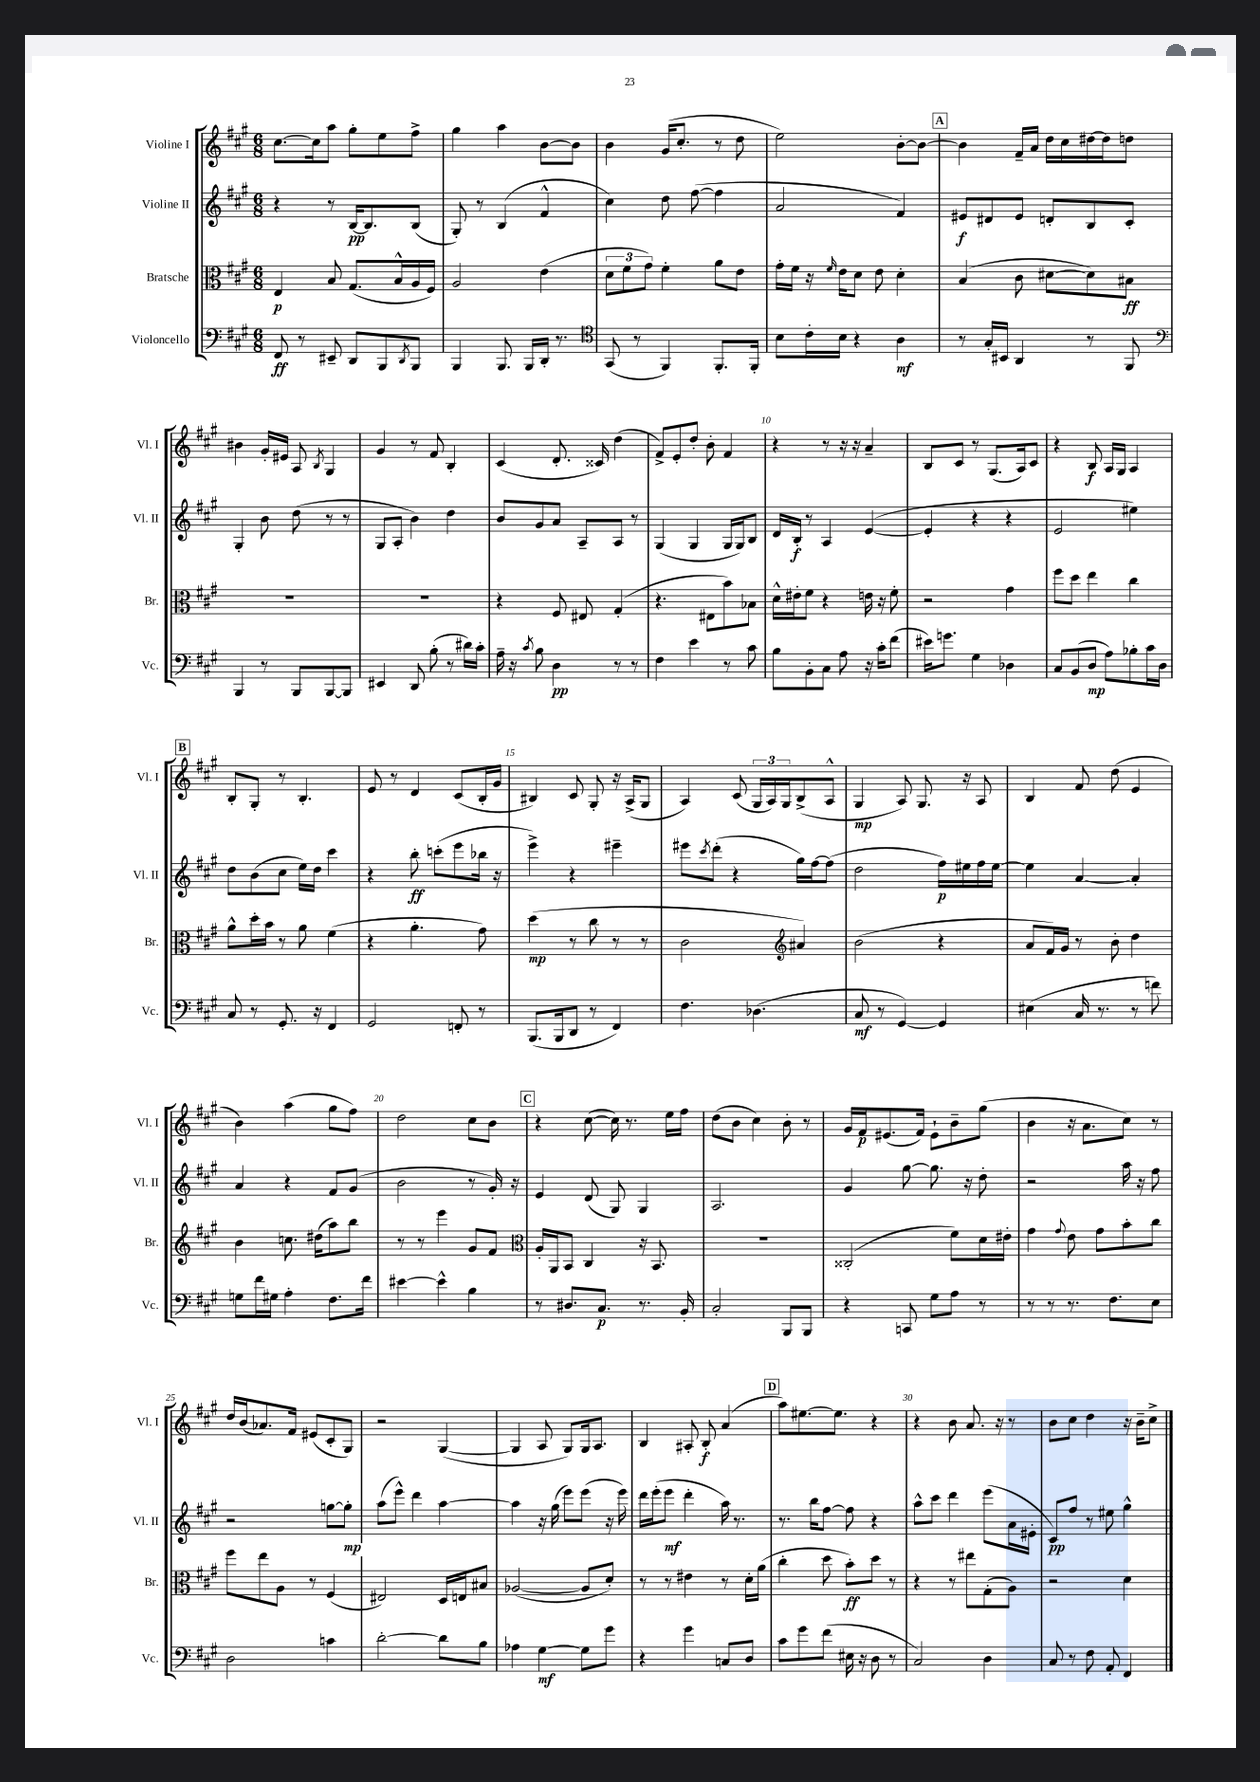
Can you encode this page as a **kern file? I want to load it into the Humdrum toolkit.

**kern	**kern	**kern	**kern
*staff4	*staff3	*staff2	*staff1
*clefF4	*clefC3	*clefG2	*clefG2
*k[f#c#g#]	*k[f#c#g#]	*k[f#c#g#]	*k[f#c#g#]
*M6/8	*M6/8	*M6/8	*M6/8
8FF#/	4E/	4r	[8.cc#\L
8r	.	.	.
.	.	.	16cc#\]k
8EE#~/	8B/	8r	8aa\J
8DD/L	(8.G#/L	[16B/LK	8gg#'\L
.	.	8.B/]	.
8BBB/	.	.	8ee\
.	16B^^/L	.	.
8qDD/	.	.	.
8BBB/J	16A/	(8B/J	8ff#^\J
.	16F#/JJ)	.	.
=	=	=	=
4BBB/	2A/	8G#'/)	4gg#\
.	.	8r	.
8.BBB/	.	(4B/	4aa\
16BBB/LL	.	.	.
16DD'/JJ	(4e\	4f#^^/	[8b\L
8.r	.	.	.
.	.	.	8b\]J
=	=	=	=
*clefC4	*	*	*
(8GG#/	12d\L	4cc#\)	4b\
.	12f#\	.	.
8r	.	.	.
.	12g#\J)	.	.
4FF#/)	4f#'\	8dd\	(16g#/LK
.	.	.	8.cc#'/J
.	.	([8ff#\	.
8.FF#'/L	8a\L	4ff#\]	8r
.	8e\J	.	8dd\
16FF#'/Jk	.	.	.
=	=	=	=
8B\L	16g#'\LL	2a/	2ee\)
.	16f#\JJ	.	.
16c#'\L	16r	.	.
.	16qqf#/	.	.
16B\JJ	16e\LK	.	.
4r	8d\J	.	.
.	8e\	.	.
4A\	4d'\	4f#/)	[8b'\L
.	.	.	8b\_J
=	=	=	=
8r	(4B/	8e#/L	4b\]
16G#'/LL	.	8d#/	.
16BB#/JJ	.	.	.
4AA/	8c#\	8e#/J	16f#~/LL
.	.	.	16a/JJ
.	[8d#\L	8d'/L	16dd\LL
.	.	.	16cc#\
8r	8d#\])	8B/	[16dd#\
.	.	.	16dd#\]J
8FF#/	8B#\J	8c#'/J	8dd\J
=	=	=	=
*clefF4	*	*	*
4BBB/	2.r	4G#'/	4b#\
8r	.	8b\	16g#'/LL
.	.	.	16e#/JJ
8BBB/L	.	(8dd\	8A/
.	.	.	8qB/
[8BBB/	.	8r	4G#/
8BBB/]J	.	8r	.
=	=	=	=
4EE#/	2.r	8G#/L	4g#/
.	.	8A'/J	.
8DD/	.	4b\)	8r
(8B'\	.	.	8f#/
8r	.	4dd\	4B'/
16d#\LL)	.	.	.
16c#'\JJ	.	.	.
=	=	=	=
16A~\	4r	8b/L	(4c#/
16r	.	.	.
8qc#/	.	.	.
8B\	.	8g#/	.
4D\	8F#/	8a/J	8.d'/
.	8E#/	8A~/L	.
.	.	.	16c##/)
8r	(4G#'/	8A/J	(4dd\
8r	.	8r	.
=	=	=	=
4F#\	4.r	(4G#/	8f#^/L)
.	.	.	8e'/
4e\	.	4G#/	8dd'/J
.	8E#\L	.	8b'\
8r	8b\)	16G#/LL	4f#/
.	.	16G#/J)	.
8c#\	8B-\J	8B/J	.
=	=	=	=
8B\L	16d^^\LL	16d/LL	4r
.	16e#'\J	16B'/JJ	.
8BB'\	8f#\J	8r	.
8C#\J	4r	4A/	8r
8A\	.	.	16r
.	.	.	16r
16r	16e\	([4e/	4a~/
16c#'\LK	16r	.	.
(8f#\J	8f#'\	.	.
=	=	=	=
16e#\LK)	2r	4e'/]	8B/L
8.g\J	.	.	.
.	.	.	8c#/J
4G#\	.	4r	8r
.	.	.	(8.G#/L
4D-\	4g#\	4r	.
.	.	.	16A/k)
.	.	.	8c#/J
=	=	=	=
8C#/L	8ff#\L	2e/	4r
(8BB/	8dd\J	.	.
8D/J	4ee\	.	8B/
8A\L)	.	.	16A/LL
.	.	.	16G#/JJ
8B-'\	4cc#\	4ee#\)	4A/
16c#\L	.	.	.
16D\JJ	.	.	.
=	=	=	=
8C#/	8a^^\L	8dd\L	8B'/L
8r	16dd'\L	(8b\	8G#'/J
.	16b\JJ	.	.
8.GG#'/	8r	8cc#\J	8r
.	8a\	16ee\LL)	4.B'/
16r	.	16dd\JJ	.
4FF#/	(4f#\	4ccc#\	.
=	=	=	=
2GG#/	4r	4r	8e/
.	.	.	8r
.	4.a'\	8bb'\	4d/
.	.	(8ccc'\L	.
8FF'/	.	8eee\	(8c#/L
8r	8g#\)	16bb-\Jk	16B'/L
.	.	16r	16g#/JJ
=	=	=	=
(8.BBB/L	(4dd\	4eee^\)	4B#/)
16BBB/k	.	.	.
8DD/J	8r	4r	8c#/
8r	8cc#\	.	8G#'/
4FF#/)	8r	4eee#~\	16r
.	.	.	(16A^/LK
.	8r	.	8G#/J
=	=	=	=
4.F#\	2c#\	8eee#\L	4A/)
.	.	8qccc#/	.
.	.	(8ddd'\J	.
.	.	4r	(8c#/
(4.D-\	.	.	24G#/LL
.	.	.	24A/)
.	.	.	24G#/J
*	*clefG2	*	*
.	4a#/)	16gg#\LL)	(8B^/
.	.	[16ff#\J	.
.	.	(8ff#\]J	8A^^/J
=	=	=	=
8C#/	(2b\	2dd\	4G#/
8r	.	.	.
[4GG#/)	.	.	8A/)
.	.	.	8.G#/
4GG#/]	4r	16ff#\LL)	.
.	.	16ee#\	16r
.	.	16ff#\	8A/
.	.	[16ee#\JJ	.
=	=	=	=
(4E#\	8a/L	4ee#\]	4B/
.	16f#/L)	.	.
.	16g#/JJ	.	.
16C#/	8r	[4a/	8f#/
8.r	.	.	.
.	8b'\	.	(8dd\
8r	4dd\	4a'/]	4e/
8f\)	.	.	.
=	=	=	=
8G\L	4b\	4a/	4b\)
16f#\L	.	.	.
16G#\JJ	.	.	.
4A'\	8.cc\	4r	(4aa\
.	(16dd#\LK	.	.
8.F#\L	8aa\)	8f#/L	8gg#\L
.	8bb\J	(8g#/J	8ff#\J)
16f#\Jk	.	.	.
=	=	=	=
[4e#\	8r	2b\	2dd\
.	8r	.	.
4e#^^\]	4eee\	.	.
4B\	8g#/L	8r	8cc#\L
.	8f#/J	16g#'/)	8b\J
.	.	16r	.
=	=	=	=
*	*clefC3	*	*
8r	16A'/LL	4e/	4r
.	16AA/J	.	.
8.D#/L	8BB/J	.	.
.	4C#/	(8d/	([8cc#\
8.C#/J	.	.	.
.	.	8G#/)	16cc#\])
.	.	.	8.r
8.r	16r	4G#/	.
.	8.BB/	.	.
.	.	.	16ee\LL
16BB'/	.	.	16ff#\JJ
=	=	=	=
2C#'/	2.r	2.A/	(8dd\L
.	.	.	8b\J
.	.	.	4cc#\)
8BBB/L	.	.	8b'\
8BBB/J	.	.	8r
=	=	=	=
4r	(2C##'/	4g#/	16g#/LL
.	.	.	16f#/J
.	.	.	(8.e#/
8CC/	.	[8gg#\	.
.	.	.	16f#/Jk)
8G#\L	.	8.gg#\]	8e#`\L
8A\J	8f#\L)	.	8b~\
.	.	16r	.
8r	16d\L	8dd'\	(8gg#\J
.	16e#'\JJ	.	.
=	=	=	=
8r	4g#\	2r	4b\
8r	.	.	.
.	8qqg#/	.	.
8.r	8e\	.	16r
.	.	.	8.a\L
.	8g#\L	.	.
8.F#\L	.	.	.
.	8b'\	16aa\	8cc#\J)
.	.	16r	.
8E\J	8cc#\J	8ff#\	8r
=	=	=	=
2D\	8ff#\L	2r	16dd/LL
.	.	.	(16b/J
.	8ee\	.	8.a-/)
.	8A\J	.	.
.	.	.	16f#/Jk
.	8r	.	(8e#/L
4c\	(4F#/	[8gg\L	8c#'/
.	.	8gg'\]J	8G#/J)
=	=	=	=
[2d'\	2E#/)	(8aa\L	2r
.	.	8eee^^\J)	.
.	.	4ddd\	.
8d\]L	16D/LL	[4aa\	([4G#/
.	16E/J	.	.
8B\J	8B#/J	.	.
=	=	=	=
4A-\	([2A-/	4aa\]	4G#/]
[4G#\	.	16r	8A/
.	.	(16gg#\	.
.	.	8eee\L)	8G#/L)
8G#\]L	8A-/]L	(8eee\J	16G#/k
.	.	.	8.A/J
8g#\J	8d'/J)	16r	.
.	.	16eee\)	.
=	=	=	=
4r	8r	16ddd\LL	4B/
.	.	(16eee'\J	.
.	8r	8eee\J	.
4g#\	4e#\	4ddd'\	8A#'/
.	.	.	8B'/
8C/L	8r	16aa\)	(4a/
.	.	8.r	.
8D/J	16d'\LL	.	.
.	(16a\JJ	.	.
=	=	=	=
8c#\L	4cc#'\	8.r	8aa\L)
8g#\	.	.	[8.ee#\
.	.	16bb\LK	.
(8f#\J	8dd\	[8ff#\J	.
.	.	.	8.ee#\]J
16E#\	8b'\L)	8ff#\]	.
16r	.	.	.
8D\	8dd\J	4r	4r
8r	8r	.	.
=	=	=	=
2C#/)	4r	8aa^^\L	4r
.	.	8ccc#\J	.
.	8r	4ddd\	8b\
.	8ee#\L	.	8.a/
4D\	(8G#'\	(8eee\L	.
.	.	.	16r
.	8A\J)	16a\L	8r
.	.	16e#'\JJ	.
=	=	=	=
8C#/	2r	8c#/L)	8b\L
8r	.	8ff#/J	8cc#\J
8F#\	.	8r	4dd\
8AA'/	.	8ee#\	.
4FF#/	4d\	4gg#^^\	16r
.	.	.	16b~\LK
.	.	.	8cc#^\J
==	==	==	==
*-	*-	*-	*-
